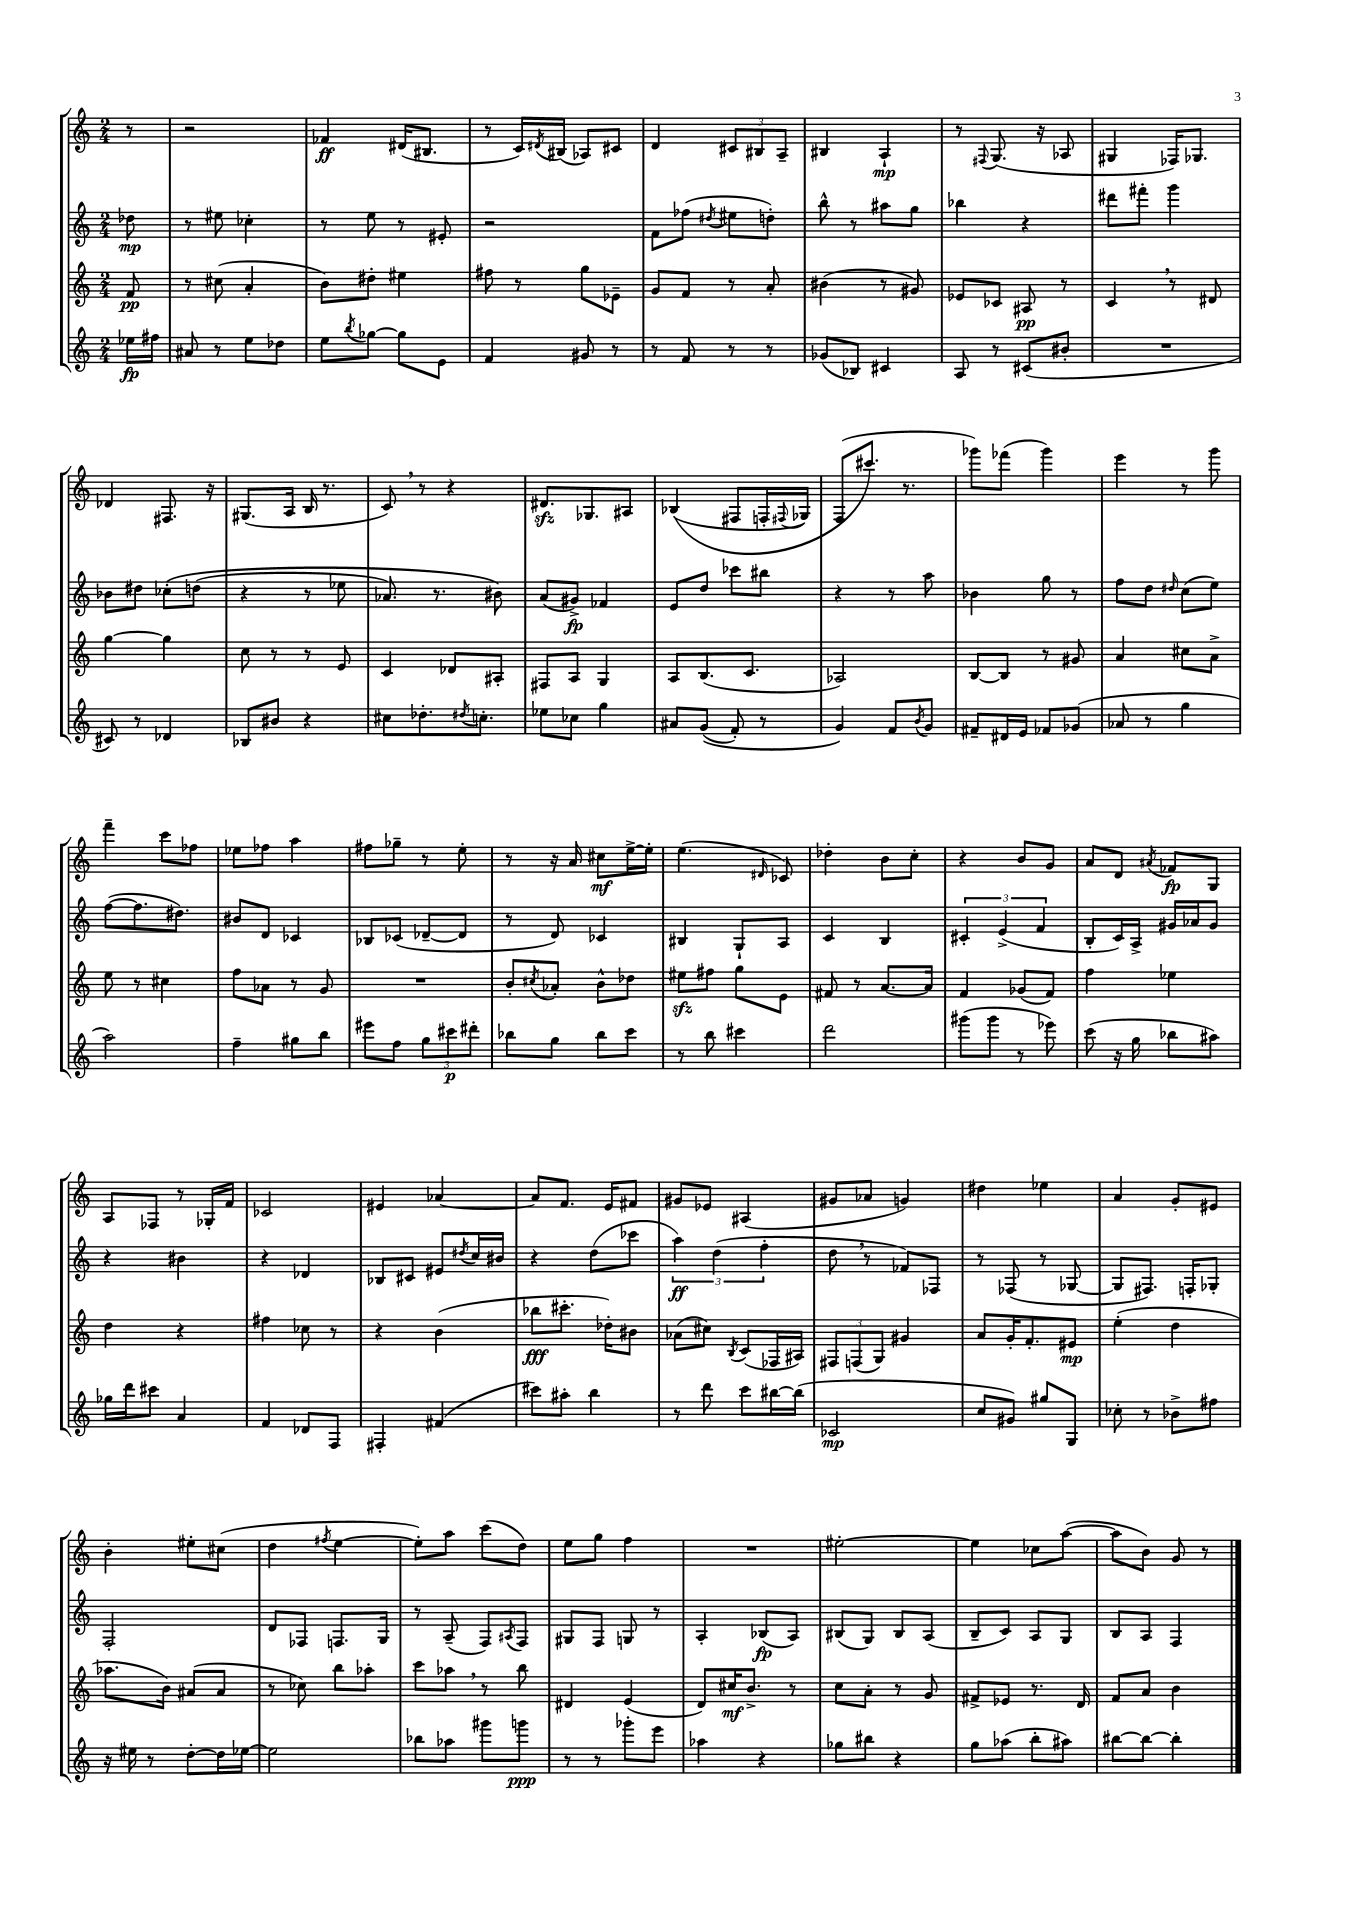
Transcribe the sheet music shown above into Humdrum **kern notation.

**kern	**dynam	**kern	**dynam	**kern	**dynam	**kern	**dynam
*part4	*part4	*part3	*part3	*part2	*part2	*part1	*part1
*staff4	*staff4	*staff3	*staff3	*staff2	*staff2	*staff1	*staff1
*clefG2	*	*clefG2	*	*clefG2	*	*clefG2	*
*k[]	*	*k[]	*	*k[]	*	*k[]	*
*M2/4	*	*M2/4	*	*M2/4	*	*M2/4	*
=	=	=	=	=	=	=	=
16ee-X\LL	fp	8f/	pp	8dd-X\	mp	8r	.
16ff#X\JJ	.	.	.	.	.	.	.
=1	=1	=1	=1	=1	=1	=1	=1
8a#X/	.	8r	.	8r	.	2r	.
8r	.	(8cc#X\	.	8ee#X\	.	.	.
8ee\L	.	4a'/	.	4cc-X'\	.	.	.
8dd-X\J	.	.	.	.	.	.	.
=2	=2	=2	=2	=2	=2	=2	=2
8ee\L	.	8b\L)	.	8r	.	4f-X/	ff
8qbb/	.	.	.	.	.	.	.
[8gg-X\J	.	8dd#X'\J	.	8ee\	.	.	.
8gg-\L]	.	4ee#X\	.	8r	.	(16d#X/KL	.
.	.	.	.	.	.	8.B#X/J	.
8e\J	.	.	.	8e#X'/	.	.	.
=3	=3	=3	=3	=3	=3	=3	=3
4f/	.	8ff#X\	.	2r	.	8r	.
.	.	8r	.	.	.	16c/LL)	.
.	.	.	.	.	.	8qd#X/	.
.	.	.	.	.	.	(16B#X/JJ	.
8g#X/	.	8gg\L	.	.	.	8A-X/L)	.
8r	.	8e-X~\J	.	.	.	8c#X/J	.
=4	=4	=4	=4	=4	=4	=4	=4
8r	.	8g/L	.	8f\L	.	4d/	.
8f/	.	8f/J	.	(8ff-X\J	.	.	.
.	.	.	.	8qdd#X/	.	.	.
8r	.	8r	.	8ee#X\L	.	12c#X/L	.
.	.	.	.	.	.	12B#X/	.
8r	.	8a'/	.	8ddn'\J)	.	.	.
.	.	.	.	.	.	12A~/J	.
=5	=5	=5	=5	=5	=5	=5	=5
(8g-X/L	.	(4b#X\	.	8bb^^\	.	4B#X/	.
8B-X/J)	.	.	.	8r	.	.	.
4c#X/	.	8r	.	8aa#X\L	.	4A`/	mp
.	.	8g#X/)	.	8gg\J	.	.	.
=6	=6	=6	=6	=6	=6	=6	=6
8A/	.	8e-X/L	.	4bb-X\	.	8r	.
.	.	.	.	.	.	8qqF#X/	.
8r	.	8c-X/J	.	.	.	(8.G/	.
(8c#X/L	.	8A#X/	pp	4r	.	.	.
.	.	.	.	.	.	16r	.
8b#X'/J	.	8r	.	.	.	8A-X/	.
=7	=7	=7	=7	=7	=7	=7	=7
2r	.	4c,/	.	8ddd#X\L	.	4G#X/	.
.	.	.	.	8fff#X'\J	.	.	.
.	.	8r	.	4ggg\	.	16F-X/KL)	.
.	.	.	.	.	.	8.G-X/J	.
.	.	8d#X/	.	.	.	.	.
!!LO:LB:g=z
=8	=8	=8	=8	=8	=8	=8	=8
8c#X/)	.	[4gg\	.	8b-X\L	.	4d-X/	.
8r	.	.	.	8dd#X\J	.	.	.
4d-X/	.	4gg\]	.	(8cc-X'\L	.	8.F#X/	.
.	.	.	.	(8ddn\J	.	.	.
.	.	.	.	.	.	16r	.
=9	=9	=9	=9	=9	=9	=9	=9
8B-X/L	.	8cc\	.	4r	.	(8.G#X/L	.
8b#X/J	.	8r	.	.	.	.	.
.	.	.	.	.	.	16A/Jk	.
4r	.	8r	.	8r	.	16B/	.
.	.	.	.	.	.	8.r	.
.	.	8e/	.	8ee-X\	.	.	.
=10	=10	=10	=10	=10	=10	=10	=10
8cc#X\L	.	4c/	.	8.a-X/)	.	8c,/)	.
8.dd-X'\	.	.	.	.	.	8r	.
.	.	.	.	8.r	.	.	.
.	.	8d-X/L	.	.	.	4r	.
8qdd#X/	.	.	.	.	.	.	.
8.ccn'\J	.	.	.	.	.	.	.
.	.	8A#X'/J	.	8b#X\)	.	.	.
=11	=11	=11	=11	=11	=11	=11	=11
8ee-X\L	.	8F#X/L	.	(8a/L	.	8.d#Xzz/L	.
8cc-X\J	.	8A/J	.	8g#X^/J)	fp	.	.
.	.	.	.	.	.	8.G-X/	.
4gg\	.	4G/	.	4f-X/	.	.	.
.	.	.	.	.	.	8A#X/J	.
=12	=12	=12	=12	=12	=12	=12	=12
8a#X/L	.	8A/L	.	8e/L	.	((4B-X/	.
((8g/J	.	(8.B/	.	8dd/J	.	.	.
8f'/)	.	.	.	8ccc-X\L	.	8F#X/L	.
.	.	8.c/J	.	.	.	.	.
8r	.	.	.	8bb#X\J	.	16Fn'/L	.
.	.	.	.	.	.	8qqF#X/	.
.	.	.	.	.	.	16G-X/JJ)	.
=13	=13	=13	=13	=13	=13	=13	=13
4g/)	.	2A-X/)	.	4r	.	(8F/L	.
.	.	.	.	.	.	8.ccc#X/J)	.
8f/L	.	.	.	8r	.	.	.
.	.	.	.	.	.	8.r	.
8qb/	.	.	.	.	.	.	.
8g/J	.	.	.	8aa\	.	.	.
=14	=14	=14	=14	=14	=14	=14	=14
8f#X~/L	.	[8B/L	.	4b-X\	.	8ggg-X\L)	.
16d#X/L	.	8B/J]	.	.	.	(8fff-X\J	.
16e/JJ	.	.	.	.	.	.	.
8f-X/L	.	8r	.	8gg\	.	4ggg-\)	.
(8g-X/J	.	8g#X/	.	8r	.	.	.
=15	=15	=15	=15	=15	=15	=15	=15
8a-X/	.	4a/	.	8ff\L	.	4eee\	.
8r	.	.	.	8dd\J	.	.	.
.	.	.	.	16qqdd#X/	.	.	.
4gg\	.	8cc#X\L	.	(8cc\L	.	8r	.
.	.	8a^\J	.	8ee\J)	.	8ggg\	.
!!LO:LB:g=z
=16	=16	=16	=16	=16	=16	=16	=16
2aa\)	.	8ee\	.	([8ff\L	.	4fff~\	.
.	.	8r	.	8.ff\]	.	.	.
.	.	4cc#X\	.	.	.	8ccc\L	.
.	.	.	.	8.dd#X\J)	.	.	.
.	.	.	.	.	.	8ff-X\J	.
=17	=17	=17	=17	=17	=17	=17	=17
4ff~\	.	8ff\L	.	8b#X/L	.	8ee-X\L	.
.	.	8a-X\J	.	8d/J	.	8ff-X\J	.
8gg#X\L	.	8r	.	4c-X/	.	4aa\	.
8bb\J	.	8g/	.	.	.	.	.
=18	=18	=18	=18	=18	=18	=18	=18
8eee#X\L	.	2r	.	8B-X/L	.	8ff#X\L	.
8ff\J	.	.	.	(8c-X/J	.	8gg-X~\J	.
12gg\L	.	.	.	[8d-X~/L	.	8r	.
12ccc#X\	p	.	.	.	.	.	.
.	.	.	.	8d-/J]	.	8ee'\	.
12ddd#X'\J	.	.	.	.	.	.	.
=19	=19	=19	=19	=19	=19	=19	=19
8bb-X\L	.	8b'/L	.	8r	.	8r	.
.	.	8qcc#X/	.	.	.	.	.
8gg\J	.	8a-X'/J	.	8d/)	.	16r	.
.	.	.	.	.	.	16a/	.
8bb-\L	.	8b^^\L	.	4c-X/	.	8cc#X\L	mf
8ccc\J	.	8dd-X\J	.	.	.	[16ee^\L	.
.	.	.	.	.	.	16ee'\JJ]	.
=20	=20	=20	=20	=20	=20	=20	=20
8r	.	8ee#Xzz\L	.	4B#X/	.	(4.ee\	.
8bb\	.	8ff#X\J	.	.	.	.	.
4ccc#X\	.	8gg\L	.	8G`/L	.	.	.
.	.	.	.	.	.	16qqd#X/	.
.	.	8e\J	.	8A/J	.	8c-X/)	.
=21	=21	=21	=21	=21	=21	=21	=21
2ddd\	.	8f#X/	.	4c/	.	4dd-X'\	.
.	.	8r	.	.	.	.	.
.	.	[8.a/L	.	4B/	.	8b\L	.
.	.	.	.	.	.	8cc'\J	.
.	.	16a/Jk]	.	.	.	.	.
=22	=22	=22	=22	=22	=22	=22	=22
(8ggg#X\L	.	4f/	.	6c#X'/	.	4r	.
8ggg#\J	.	.	.	.	.	.	.
.	.	.	.	(6e^/	.	.	.
8r	.	(8g-X/L	.	.	.	8b/L	.
.	.	.	.	6f/	.	.	.
8eee-X\)	.	8f/J)	.	.	.	8g/J	.
=23	=23	=23	=23	=23	=23	=23	=23
(8ccc\	.	4ff\	.	8B'/L	.	8a/L	.
16r	.	.	.	16c/L)	.	8d/J	.
16gg\	.	.	.	16A^/JJ	.	.	.
.	.	.	.	.	.	8qa#X/	.
8bb-X\L	.	4ee-X\	.	16g#X/LL	.	8f-X/L	fp
.	.	.	.	16a-X/J	.	.	.
8aa#X\J)	.	.	.	8g#/J	.	8G/J	.
!!LO:LB:g=z
=24	=24	=24	=24	=24	=24	=24	=24
16gg-X\LL	.	4dd\	.	4r	.	8A/L	.
16ddd\J	.	.	.	.	.	.	.
8ccc#X\J	.	.	.	.	.	8F-X/J	.
4a/	.	4r	.	4b#X\	.	8r	.
.	.	.	.	.	.	16G-X'/LL	.
.	.	.	.	.	.	16f/JJ	.
=25	=25	=25	=25	=25	=25	=25	=25
4f/	.	4ff#X\	.	4r	.	2c-X/	.
8d-X/L	.	8cc-X\	.	4d-X/	.	.	.
8F/J	.	8r	.	.	.	.	.
=26	=26	=26	=26	=26	=26	=26	=26
4F#X'/	.	4r	.	8B-X/L	.	4e#X/	.
.	.	.	.	8c#X/J	.	.	.
(4f#X/	.	(4b\	.	8e#X/L	.	[4a-X/	.
.	.	.	.	8qdd#X/	.	.	.
.	.	.	.	16cc/L	.	.	.
.	.	.	.	16b#X/JJ	.	.	.
=27	=27	=27	=27	=27	=27	=27	=27
8ccc#X\L)	.	8bb-X\L	fff	4r	.	8a-/L]	.
8aa#X'\J	.	8.ccc#X'\J	.	.	.	8.f/J	.
4bb\	.	.	.	(8dd\L	.	.	.
.	.	16dd-X'\KL)	.	.	.	16e/KL	.
.	.	8b#X\J	.	8ccc-X\J	.	8f#X/J	.
=28	=28	=28	=28	=28	=28	=28	=28
8r	.	(8a-X\L	.	6aa\)	ff	8g#X/L	.
8ddd\	.	8cc#X\J)	.	.	.	8e-X/J	.
.	.	.	.	(6dd\	.	.	.
.	.	8qB/	.	.	.	.	.
8ccc\L	.	(8c/L	.	.	.	(4A#X/	.
.	.	.	.	6ff'\	.	.	.
[16bb#X\L	.	16F-X/L	.	.	.	.	.
(16bb#\JJ]	.	16A#X/JJ)	.	.	.	.	.
=29	=29	=29	=29	=29	=29	=29	=29
2c-X/	mp	12F#X/L	.	8dd,\	.	8g#X/L	.
.	.	(12Fn/	.	.	.	.	.
.	.	.	.	8r	.	8a-X/J	.
.	.	12G/J)	.	.	.	.	.
.	.	4g#X/	.	8f-X/L)	.	4gn/)	.
.	.	.	.	8F-X/J	.	.	.
=30	=30	=30	=30	=30	=30	=30	=30
8cc/L	.	8a/L	.	8r	.	4dd#X\	.
8g#X/J)	.	16g'/K	.	(8F-X/	.	.	.
.	.	8.f'/	.	.	.	.	.
8gg#X/L	.	.	.	8r	.	4ee-X\	.
8G/J	.	8e#X/J	mp	[8G-X/	.	.	.
=31	=31	=31	=31	=31	=31	=31	=31
8cc-X'\	.	(4ee'\	.	8G-/L]	.	4a/	.
8r	.	.	.	8.F#X/J)	.	.	.
8b-X^\L	.	4dd\	.	.	.	8g'/L	.
.	.	.	.	16Fn'/KL	.	.	.
8ff#X\J	.	.	.	8G-X'/J	.	8e#X/J	.
!!LO:LB:g=z
=32	=32	=32	=32	=32	=32	=32	=32
16r	.	8.aa-X\L	.	2F'/	.	4b'\	.
16ee#X\	.	.	.	.	.	.	.
8r	.	.	.	.	.	.	.
.	.	16b\Jk)	.	.	.	.	.
[8dd'\L	.	(8a#X/L	.	.	.	8ee#X'\L	.
16dd\L]	.	8a#/J	.	.	.	(8cc#X\J	.
[16ee-X\JJ	.	.	.	.	.	.	.
=33	=33	=33	=33	=33	=33	=33	=33
2ee-\]	.	8r	.	8d/L	.	4dd\	.
.	.	8cc-X\)	.	8F-X/J	.	.	.
.	.	.	.	.	.	8qff#X/	.
.	.	8bb\L	.	8.Fn/L	.	[4ee\	.
.	.	8aa-X'\J	.	.	.	.	.
.	.	.	.	16G/Jk	.	.	.
=34	=34	=34	=34	=34	=34	=34	=34
8bb-X\L	.	8ccc\L	.	8r	.	8ee'\L])	.
8aa-X\J	.	8aa-X,\J	.	(8A~/	.	8aa\J	.
8ggg#X\L	.	8r	.	8F/L)	.	(8ccc\L	.
.	.	.	.	8qA#X/	.	.	.
8gggn\J	ppp	8bb\	.	8F/J	.	8dd\J)	.
=35	=35	=35	=35	=35	=35	=35	=35
8r	.	4d#X/	.	8G#X/L	.	8ee\L	.
8r	.	.	.	8F/J	.	8gg\J	.
8ggg-X'\L	.	(4e/	.	8Gn/	.	4ff\	.
8eee\J	.	.	.	8r	.	.	.
=36	=36	=36	=36	=36	=36	=36	=36
4aa-X\	.	8d/L)	.	4A'/	.	2r	.
.	.	16cc#X/K	mf	.	.	.	.
.	.	8.b^/J	.	.	.	.	.
4r	.	.	.	(8B-X/L	fp	.	.
.	.	8r	.	8A/J)	.	.	.
=37	=37	=37	=37	=37	=37	=37	=37
8gg-X\L	.	8cc\L	.	(8B#X/L	.	[2ee#X'\	.
8bb#X\J	.	8a'\J	.	8G/J)	.	.	.
4r	.	8r	.	8B#/L	.	.	.
.	.	8g/	.	(8A/J	.	.	.
=38	=38	=38	=38	=38	=38	=38	=38
8gg\L	.	8f#X^/L	.	8B~/L	.	4ee#\]	.
(8aa-X\J	.	8e-X/J	.	8c/J)	.	.	.
8bb'\L	.	8.r	.	8A/L	.	8cc-X\L	.
8aa#X\J)	.	.	.	8G/J	.	([8aa\J	.
.	.	16d/	.	.	.	.	.
=39	=39	=39	=39	=39	=39	=39	=39
[8bb#X\L	.	8f/L	.	8B/L	.	8aa\L]	.
8bb#\J_	.	8a/J	.	8A/J	.	8b\J)	.
4bb#'\]	.	4b\	.	4F/	.	8g/	.
.	.	.	.	.	.	8r	.
==	==	==	==	==	==	==	==
*-	*-	*-	*-	*-	*-	*-	*-
